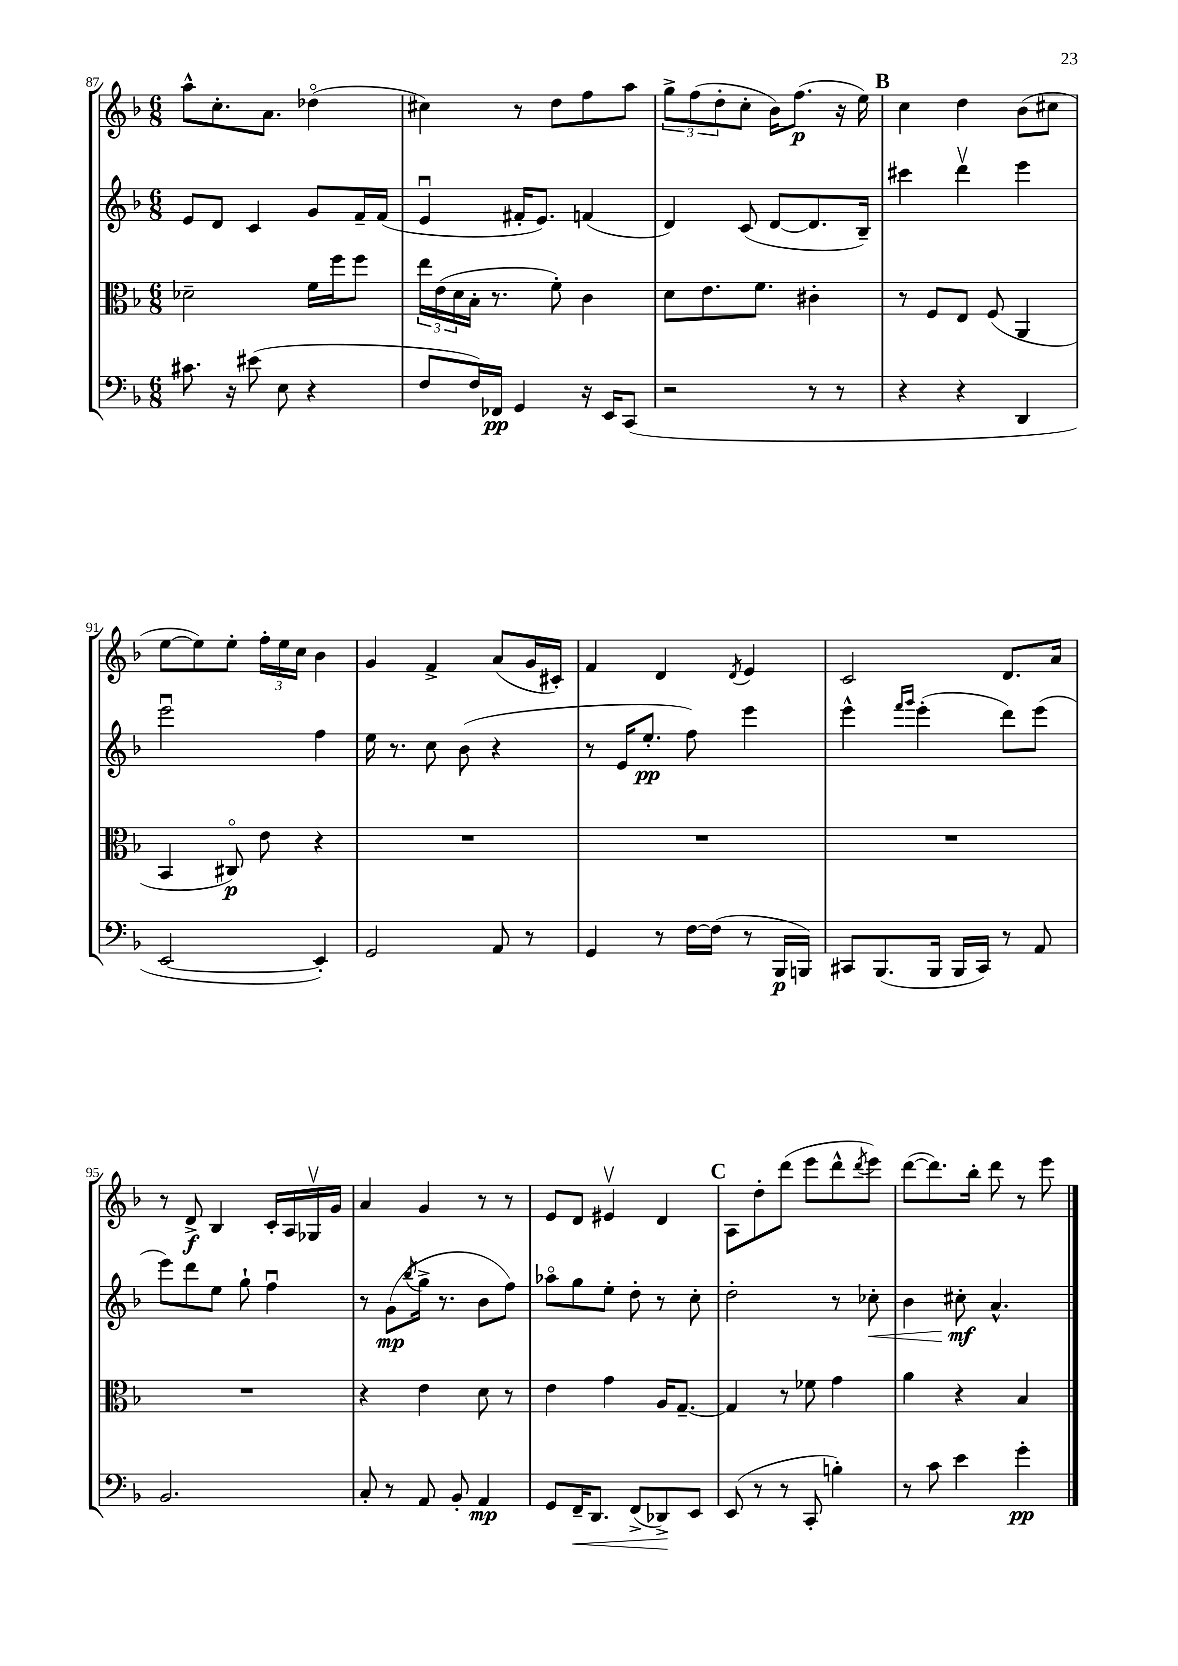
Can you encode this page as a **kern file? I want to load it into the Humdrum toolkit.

**kern	**dynam	**kern	**dynam	**kern	**dynam	**kern	**dynam
*part4	*part4	*part3	*part3	*part2	*part2	*part1	*part1
*staff4	*staff4	*staff3	*staff3	*staff2	*staff2	*staff1	*staff1
*clefF4	*	*clefC3	*	*clefG2	*	*clefG2	*
*k[b-]	*	*k[b-]	*	*k[b-]	*	*k[b-]	*
*M6/8	*	*M6/8	*	*M6/8	*	*M6/8	*
=87	=87	=87	=87	=87	=87	=87	=87
8.c#X\	.	2d-X~\	.	8e/L	.	8aa^^\L	.
.	.	.	.	8d/J	.	8.cc'\	.
16r	.	.	.	.	.	.	.
(8e#X\	.	.	.	4c/	.	.	.
.	.	.	.	.	.	8.a\J	.
8E\	.	.	.	.	.	.	.
4r	.	16f\LL	.	8g/L	.	(4dd-X\	.
.	.	16ff\J	.	.	.	.	.
.	.	8ff\J	.	16f~/L	.	.	.
.	.	.	.	(16f/JJ	.	.	.
=88	=88	=88	=88	=88	=88	=88	=88
8F/L	.	24ee\LL	.	4eu/	.	4cc#X\)	.
.	.	(24e\	.	.	.	.	.
.	.	24d\	.	.	.	.	.
16F/L)	.	16B-'\JJ	.	.	.	.	.
16FF-X/JJ	pp	8.r	.	.	.	.	.
4GG/	.	.	.	16f#X'/KL	.	8r	.
.	.	.	.	8.e/J)	.	.	.
.	.	8f'\)	.	.	.	8dd\L	.
16r	.	4c\	.	(4fn/	.	8ff\	.
16EE/KL	.	.	.	.	.	.	.
(8CC/J	.	.	.	.	.	8aa\J	.
=89	=89	=89	=89	=89	=89	=89	=89
2r	.	8d\L	.	4d/)	.	12gg^\L	.
.	.	.	.	.	.	(12ff\	.
.	.	8.e\	.	.	.	.	.
.	.	.	.	.	.	12dd'\	.
.	.	.	.	(8c/	.	8cc'\J	.
.	.	8.f\J	.	.	.	.	.
.	.	.	.	[8d/L	.	16b-\KL)	.
.	.	.	.	.	.	(8.ff\J	p
8r	.	4c#X'\	.	8.d/]	.	.	.
8r	.	.	.	.	.	16r	.
.	.	.	.	16B-~/Jk)	.	16ee\)	.
!!LO:REH:place=s1:t=B
=90	=90	=90	=90	=90	=90	=90	=90
4r	.	8r	.	4ccc#X\	.	4cc\	.
.	.	8F/L	.	.	.	.	.
4r	.	8E/J	.	4dddv\	.	4dd\	.
.	.	(8F/	.	.	.	.	.
4DD/	.	4AA/	.	4eee\	.	(8b-\L	.
.	.	.	.	.	.	8cc#X\J	.
!!LO:LB:g=z
=91	=91	=91	=91	=91	=91	=91	=91
[2EE/	.	4BB-/	.	2eeeu\	.	[8ee\L	.
.	.	.	.	.	.	8ee\])	.
.	.	8C#X/)	p	.	.	8ee'\J	.
.	.	8e\	.	.	.	24ff'\LL	.
.	.	.	.	.	.	24ee\	.
.	.	.	.	.	.	24cc\JJ	.
4EE'/])	.	4r	.	4ff\	.	4b-\	.
=92	=92	=92	=92	=92	=92	=92	=92
2GG/	.	2.r	.	16ee\	.	4g/	.
.	.	.	.	8.r	.	.	.
.	.	.	.	8cc\	.	4f^/	.
.	.	.	.	(8b-\	.	.	.
8AA/	.	.	.	4r	.	(8a/L	.
8r	.	.	.	.	.	16g/L	.
.	.	.	.	.	.	16c#X'/JJ)	.
=93	=93	=93	=93	=93	=93	=93	=93
4GG/	.	2.r	.	8r	.	4f/	.
.	.	.	.	16e/KL	.	.	.
.	.	.	.	8.ee'/J	pp	.	.
8r	.	.	.	.	.	4d/	.
[16F\LL	.	.	.	8ff\)	.	.	.
(16F\JJ]	.	.	.	.	.	.	.
.	.	.	.	.	.	8qd/	.
8r	.	.	.	4eee\	.	4e/	.
16BBB-/LL	p	.	.	.	.	.	.
16BBBn/JJ)	.	.	.	.	.	.	.
=94	=94	=94	=94	=94	=94	=94	=94
8CC#X/L	.	2.r	.	4eee^^\	.	2c/	.
(8.BBB-/	.	.	.	.	.	.	.
.	.	.	.	16qqfff/LL	.	.	.
.	.	.	.	16qqggg/JJ	.	.	.
.	.	.	.	(4eee'\	.	.	.
16BBB-/Jk	.	.	.	.	.	.	.
16BBB-/LL	.	.	.	.	.	.	.
16CC#/JJ)	.	.	.	.	.	.	.
8r	.	.	.	8ddd\L)	.	8.d/L	.
8AA/	.	.	.	(8eee\J	.	.	.
.	.	.	.	.	.	16a/Jk	.
!!LO:LB:g=z
=95	=95	=95	=95	=95	=95	=95	=95
2.BB-/	.	2.r	.	8eee\L)	.	8r	.
.	.	.	.	8ddd\	.	8d^/	f
.	.	.	.	8ee\J	.	4B-/	.
.	.	.	.	8gg`\	.	.	.
.	.	.	.	4ffu\	.	16c'/LL	.
.	.	.	.	.	.	16A/	.
.	.	.	.	.	.	16G-Xv/	.
.	.	.	.	.	.	16g/JJ	.
=96	=96	=96	=96	=96	=96	=96	=96
8C'/	.	4r	.	8r	.	4a/	.
8r	.	.	.	(8g\L	mp	.	.
.	.	.	.	8qbb-/	.	.	.
8AA/	.	4e\	.	16gg^\Jk	.	4g/	.
.	.	.	.	8.r	.	.	.
8BB-'/	.	.	.	.	.	.	.
4AA/	mp	8d\	.	8b-\L	.	8r	.
.	.	8r	.	8ff\J)	.	8r	.
=97	=97	=97	=97	=97	=97	=97	=97
8GG/L	.	4e\	.	8aa-X\L	.	8e/L	.
!	!LO:HP:b	!	!	!	!	!	!
16FF~/K	<	.	.	8gg\	.	8d/J	.
8.DD/J	.	.	.	.	.	.	.
.	.	4g\	.	8ee'\J	.	4e#Xv/	.
(8FF^/L	.	.	.	8dd'\	.	.	.
8DD-X^/)	.	16A/KL	.	8r	.	4d/	.
.	.	[8.G~/J	.	.	.	.	.
8EE/J	[	.	.	8cc'\	.	.	.
!!LO:REH:place=s1:t=C
=98	=98	=98	=98	=98	=98	=98	=98
(8EE/	.	4G/]	.	2dd'\	.	8A\L	.
8r	.	.	.	.	.	8dd'\	.
8r	.	8r	.	.	.	(8ddd\J	.
8CC'/	.	8f-X\	.	.	.	8eee\L	.
4Bn'\)	.	4g\	.	8r	.	8ddd^^\	.
.	.	.	.	.	.	8qddd/	.
!	!	!	!	!	!LO:HP:b	!	!
.	.	.	.	8cc-X'\	<	8eee\J)	.
=99	=99	=99	=99	=99	=99	=99	=99
8r	.	4a\	.	4b-\	.	([8ddd\L	.
8c\	.	.	.	.	.	8.ddd\])	.
4e\	.	4r	.	8cc#X'\	mf	.	.
.	.	.	.	.	.	16bb-'\Jk	.
.	.	.	.	4.a^^/	[	8ddd\	.
4g'\	pp	4B-/	.	.	.	8r	.
.	.	.	.	.	.	8eee\	.
==	==	==	==	==	==	==	==
*-	*-	*-	*-	*-	*-	*-	*-
